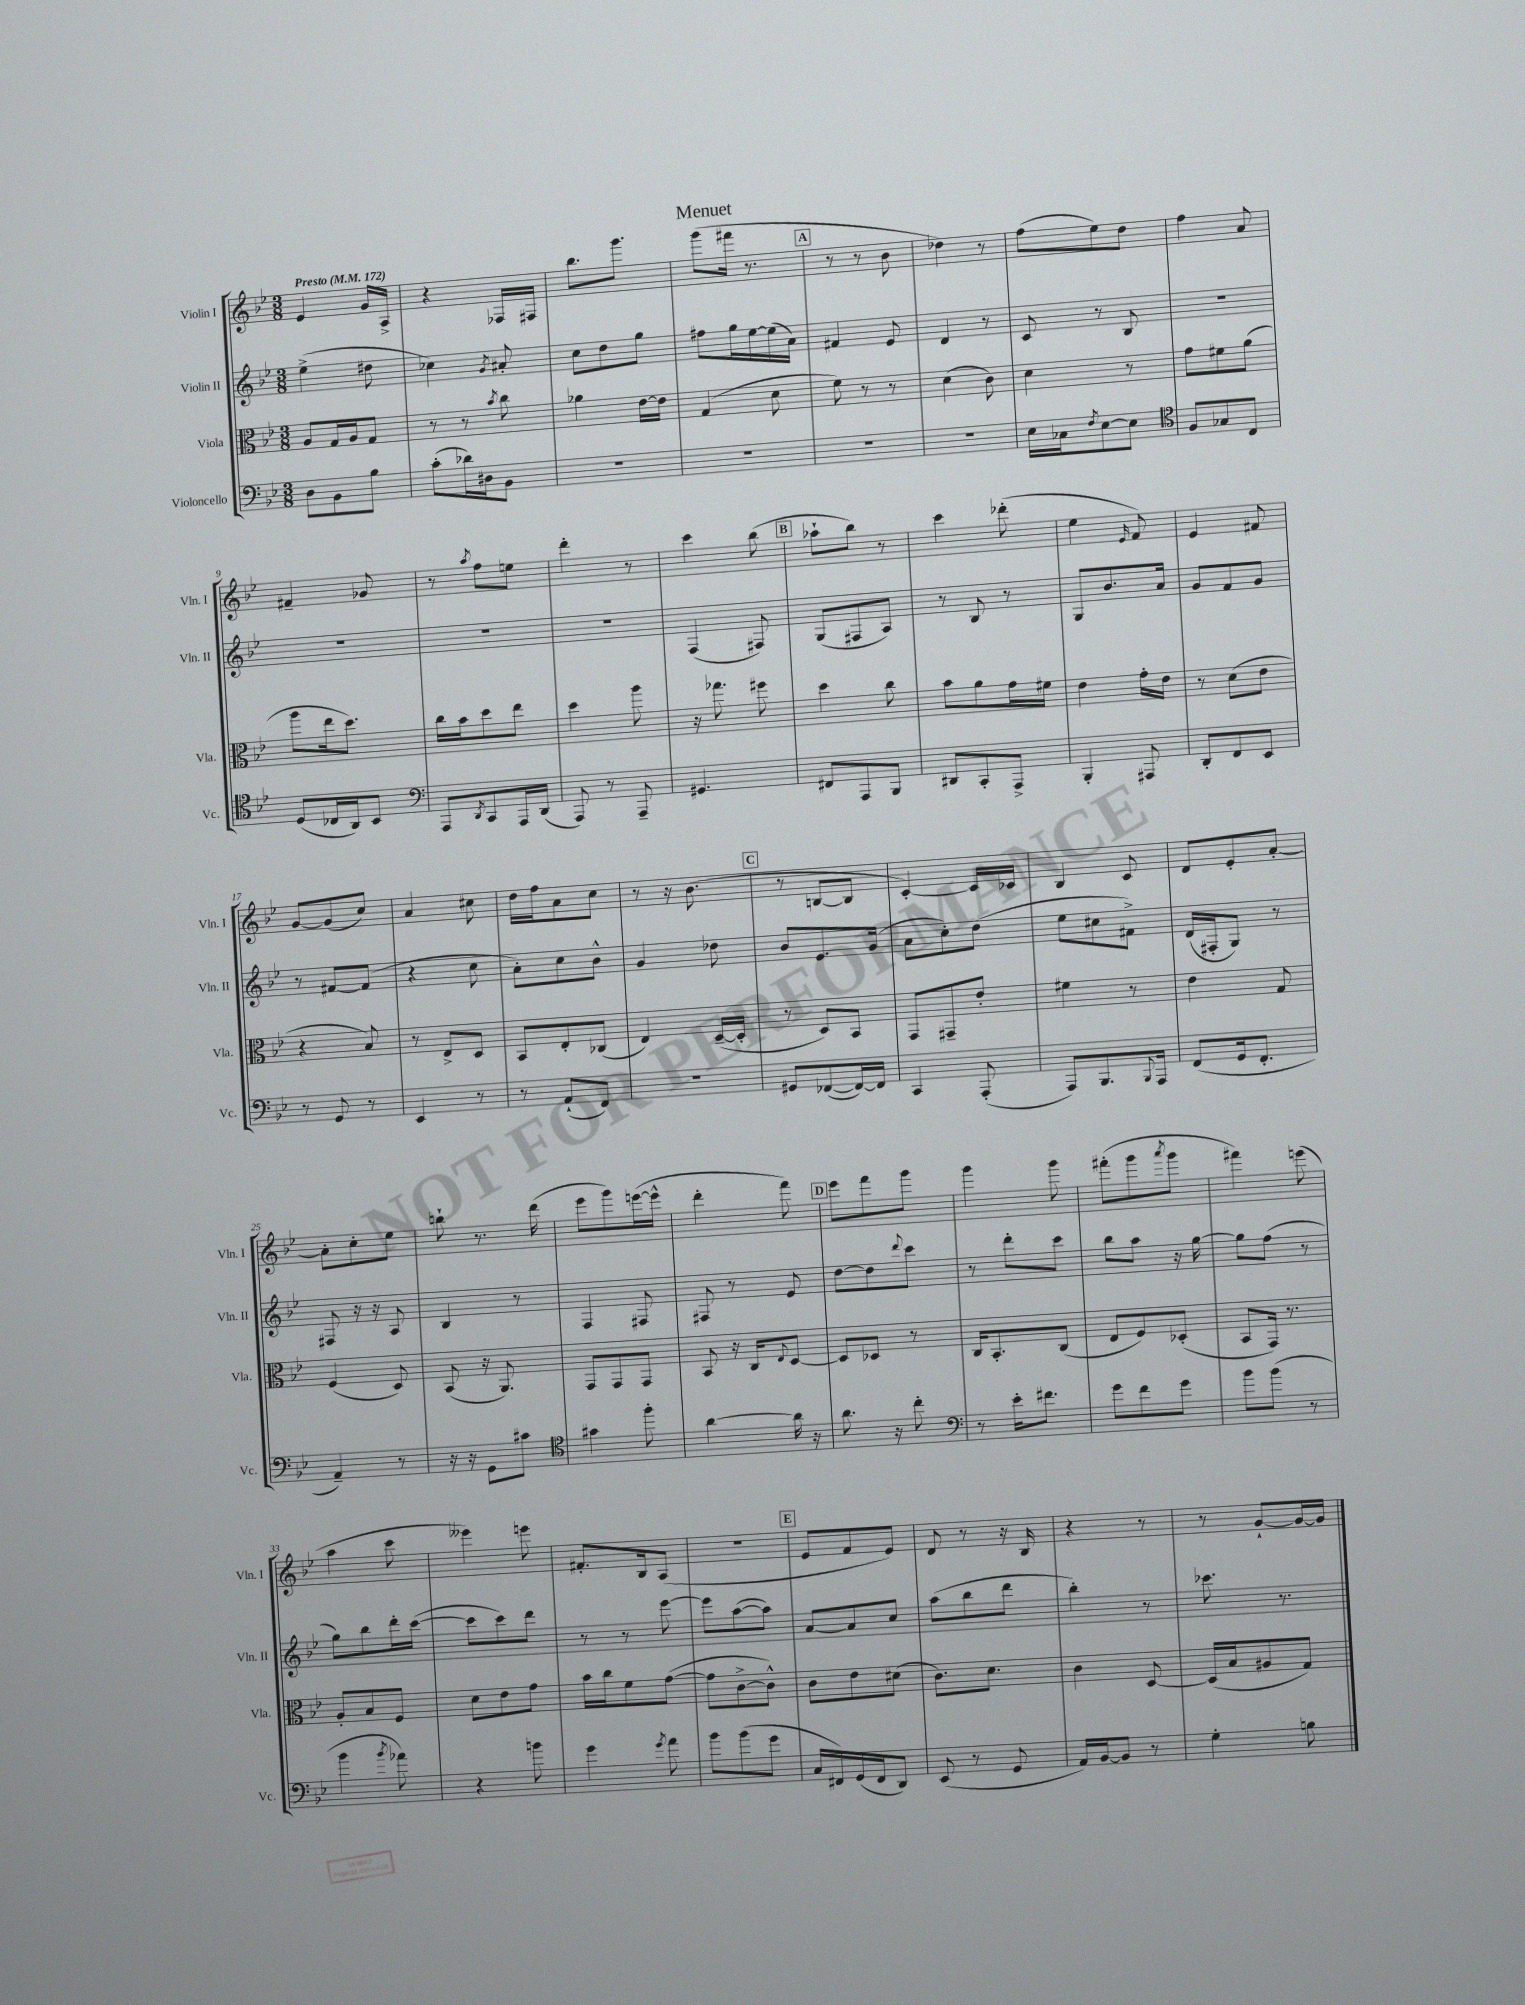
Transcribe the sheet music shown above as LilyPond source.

\header { title = "Menuet" }
<<
\new StaffGroup <<
\new Staff = "s0" \with { instrumentName = "Violin I" shortInstrumentName = "Vln. I" } {
    \clef treble \key bes \major \numericTimeSignature \time 3/8 \tempo "Presto" 4 = 172
    ees'4 g'16 a16-> |
    r4 fes16 fis16 |
    bes''8. g'''8. |
    g'''8( fis'''16 r8. |
    \mark \markup { \box "A" } r8 r8 bes'8 |
    des''4) r8 |
    f''8( ees''8) d''8 |
    f''4 a'8 |
    fis'4-- ges'8 |
    r8 \acciaccatura { a''8 } f''8 e''8 |
    d'''4-. r8 |
    c'''4 bes''8( |
    \mark \markup { \box "B" } aes''8-! bes''8) r8 |
    c'''4 des'''8-.( |
    ees''4 \grace { ees'16 } f'8) |
    ees'4 fis'8 |
    g'8~ g'8( c''8) |
    a'4 cis''8 |
    d''16 f''16 a'8 c''8 |
    r8 r16 bes'8.( |
    \mark \markup { \box "C" } r8 b8~ b8 |
    c'4~-.) c'16 ces'16 |
    bes4 c'8 |
    d'8 ees'8-. a'8~-. |
    a'8-. c''8-. ees''8 |
    b''8-! r8. d'''16( |
    ees'''8 g'''8) e'''16~( e'''16-^ |
    d'''4-. f'''8) |
    \mark \markup { \box "D" } ees'''8 f'''8 g'''8 |
    g'''4 g'''8 |
    fis'''8-.( g'''8 \acciaccatura { a'''8 } g'''8 |
    fis'''4) e'''8( |
    a''4 c'''8 |
    eeses'''4) e'''8 |
    fis'8.-. bes16 a8( |
    r4. |
    \mark \markup { \box "E" } ees'8 f'8 ees'8) |
    d'8 r8 r16 bes16 |
    r4 r8 |
    r8 g'8~-! g'16~ g'16 \bar "|." |
}
\new Staff = "s1" \with { instrumentName = "Violin II" shortInstrumentName = "Vln. II" } {
    \clef treble \key bes \major \numericTimeSignature \time 3/8
    ees''4->( dis''8 |
    ces''4) \acciaccatura { g'8 } ais'8-. |
    c''8 d''8 g''8 |
    fis''8 g''16 ees''16~ ees''16( a'16) |
    \mark \markup { \box "A" } fis'4 ees'8 |
    d'4 r8 |
    c'8 r8 bes8 |
    R4. |
    R4. |
    R4. |
    R4. |
    f4( fis8) |
    \mark \markup { \box "B" } g8( fis8 a8) |
    r8 bes8 r8 |
    g8 bes'8. a'16 |
    g'8 f'8 g'8 |
    r8 fis'8~ fis'8( |
    r4 c''8 |
    a'8-.) c''8 bes'8-^ |
    g'4 des''8 |
    \mark \markup { \box "C" } bes'8 ees'8. g'16( |
    a'8 c''8-.) d''8( |
    ees''8 cis''8 fis'8->) |
    d'16( fis16-. g8) r8 |
    fis8 r16 r16 a8 |
    bes4 r8 |
    f4 fis8 |
    fis8 r8 ees'8 |
    \mark \markup { \box "D" } d''8~ d''8 \appoggiatura { d'''8 } c'''8 |
    r8 d'''8-. c'''8 |
    bes''8 a''8 r16 g''16~ |
    g''8 f''8( r8 |
    g''8) bes''8 d'''16-. c'''16~( |
    c'''8 c'''8) d'''8 |
    r8 r8 ees'''8~ |
    ees'''8 a''8~( a''8) |
    \mark \markup { \box "E" } a'8~ a'8 c''8 |
    a''8( bes''8 d'''8 |
    bes''4-.) r8 |
    ces'''8. r8. \bar "|." |
}
\new Staff = "s2" \with { instrumentName = "Viola" shortInstrumentName = "Vla." } {
    \clef alto \key bes \major \numericTimeSignature \time 3/8
    a8 g16 a16 g8 |
    r8 r8 \acciaccatura { bes'8 } c''8 |
    aes'4 ees'16~ ees'16 |
    g4( d'8 |
    \mark \markup { \box "A" } f'8) r8 r8 |
    d'4( c'8) |
    d'4 r8 |
    g'8 fis'8 a'8( |
    a''8 ees''16 d''8.) |
    c''16 bes'16 d''8 ees''8 |
    d''4 a''8 |
    r16 ges''8. fis''8 |
    \mark \markup { \box "B" } d''4 c''8 |
    bes'8 a'8 g'16 fis'16 |
    ees'4 g'16-. ees'16 |
    r8 d'8( ees'8 |
    r4 bes8) |
    r8 ees8-> d8 |
    bes,8 ees8-. ces8( |
    ees4) d16~--( d16-. |
    \mark \markup { \box "C" } r8 d8) bes,8 |
    g,8 gis,8-- ees'8-. |
    fis'4 r8 |
    ees'4 g8 |
    f4( d8) |
    bes,8( r16 a,8.) |
    g,8 g,8 g,8 |
    bes,8 r16 c16 \appoggiatura { ees8 } d8~ |
    \mark \markup { \box "D" } d8 des8 r8 |
    c16 bes,8.-. c8( |
    ees8 f8) des8-.( |
    bes,8 g,16) r8. |
    a8-. bes8 f8 |
    d'8 ees'8 g'8 |
    bes'16 c''16 f'8 g'8~( |
    g'8 c'8~-> c'8-^) |
    \mark \markup { \box "E" } c'8 ees'8 dis'8( |
    c'8.) d'8. |
    c'4 d8~ |
    d16( bes16 ais8 g8) \bar "|." |
}
\new Staff = "s3" \with { instrumentName = "Violoncello" shortInstrumentName = "Vc." } {
    \clef bass \key bes \major \numericTimeSignature \time 3/8
    d8 bes,8 bes8 |
    c'8-.( des'16) dis16 bes,8 |
    R4. |
    R4. |
    \mark \markup { \box "A" } R4. |
    R4. |
    ees16 ces16 \acciaccatura { f8 } ees8~ ees8 |
    \clef tenor f8 ges8 c8 |
    d8( ces16 a,16) bes,8 |
    \clef bass a,,8 \acciaccatura { d,8 } c,8 a,,16 d,16( |
    a,,8) r8 a,,8-- |
    gis,4. |
    \mark \markup { \box "B" } fis,8 a,,8 bes,,8 |
    dis,8 c,8-. a,,8-> |
    bes,,4-. ais,,8 |
    d,8-. f,8 ees,8 |
    r8 g,8 r8 |
    ees,4 r8 |
    r8 a,8-!( f,8) |
    R4. |
    \mark \markup { \box "C" } gis,8 fes,8~( fes,16~) fes,16 |
    c,4 a,,8-.( |
    a,,8) bes,,8. \appoggiatura { bes,,8 } a,,16 |
    f,8( g,16 f,8.-. |
    a,4--) r8 |
    r16 r16 g,8 cis'8 |
    \clef tenor gis'4 f''8-. |
    a'4~ a'16 r16 |
    \mark \markup { \box "D" } a'8. r16 c''8-. |
    \clef bass r8 ees'16-. fis'8. |
    g'8 f'8 g'8 |
    bes'8 bes'8( r8 |
    bes'4 \acciaccatura { bes'8 } aes'8) |
    r4 b'8 |
    g'4 \acciaccatura { g'8 } a'8 |
    bes'8 bes'8( g'8 |
    \mark \markup { \box "E" } c16 fis,16) g,16( fis,16 d,8) |
    ees,8( r8 g,8 |
    a,16) bes,16~ bes,8 r8 |
    g4-. b8 \bar "|." |
}
>>
>>
